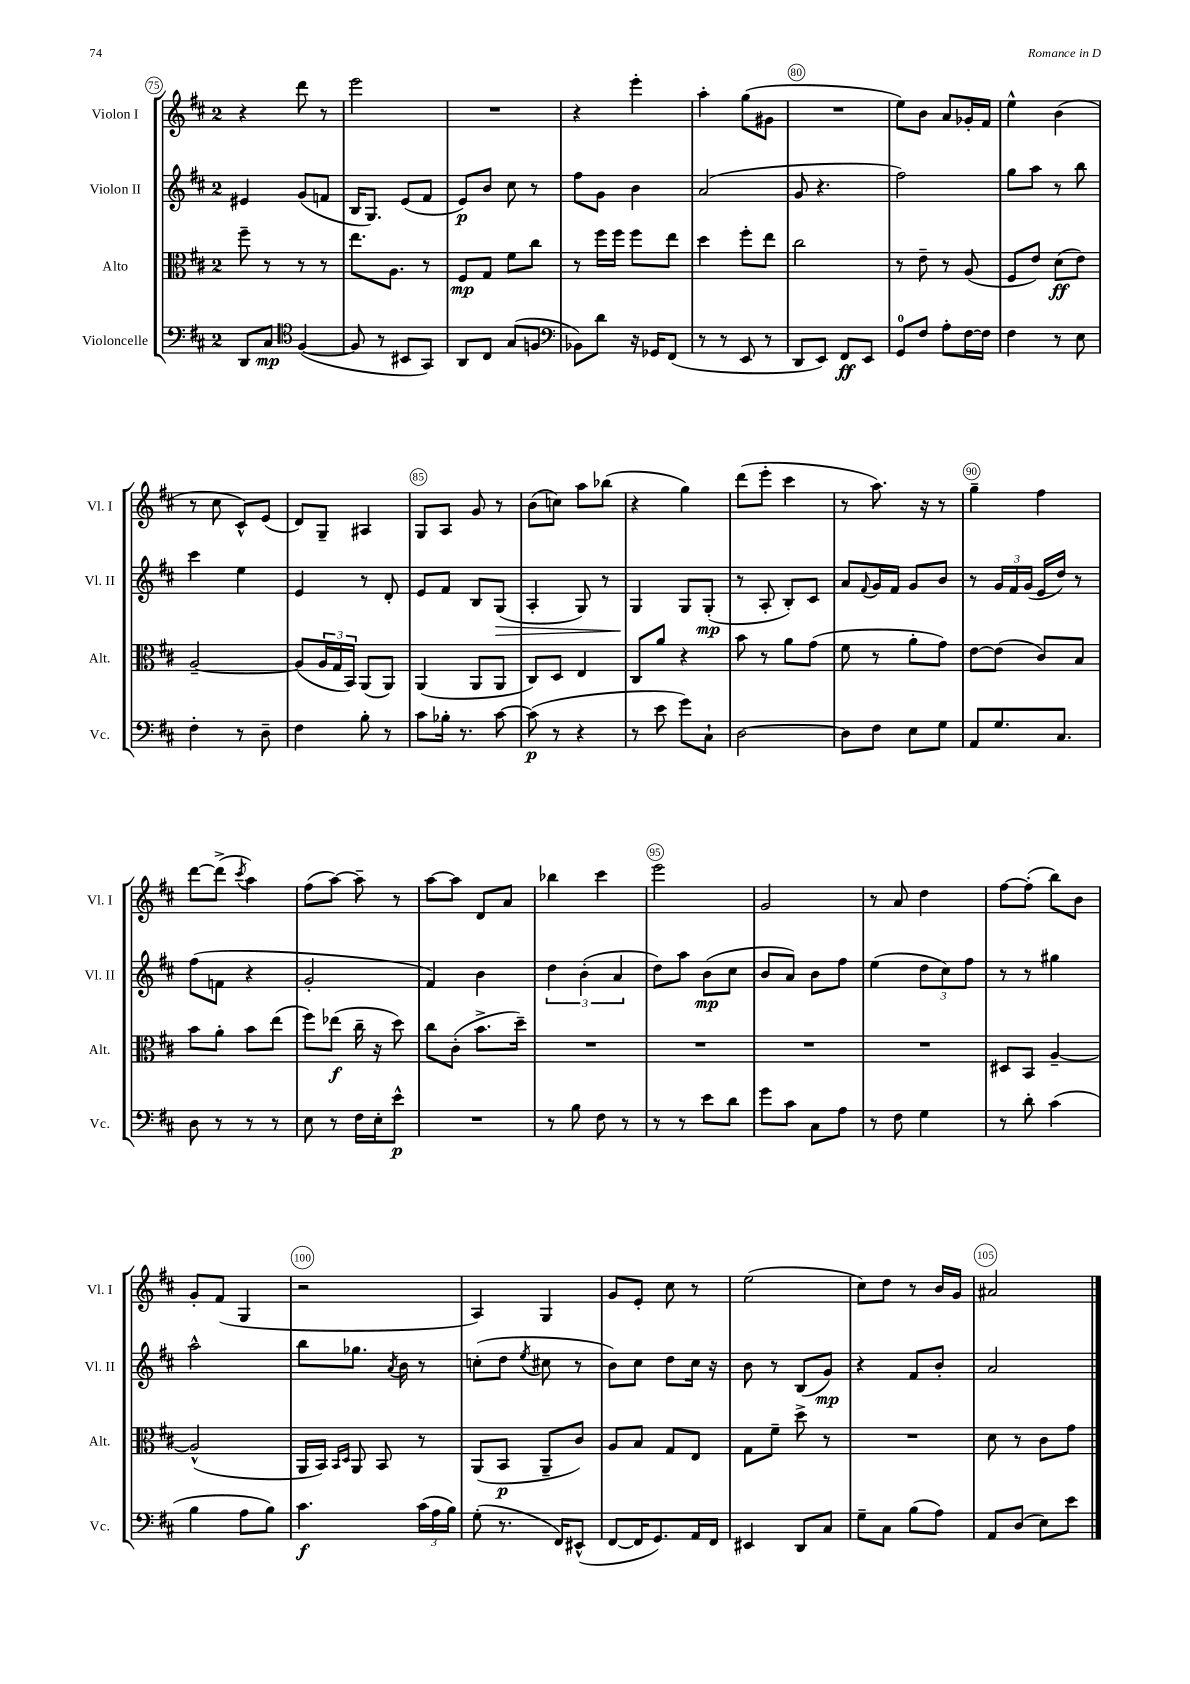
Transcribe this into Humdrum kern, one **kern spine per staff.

**kern	**dynam	**kern	**dynam	**kern	**dynam	**kern
*part4	*part4	*part3	*part3	*part2	*part2	*part1
*staff4	*staff4	*staff3	*staff3	*staff2	*staff2	*staff1
*I"Violoncelle	*	*I"Alto	*	*I"Violon II	*	*I"Violon I
*I'Vc.	*	*I'Alt.	*	*I'Vl. II	*	*I'Vl. I
*clefF4	*	*clefC3	*	*clefG2	*	*clefG2
*k[f#c#]	*	*k[f#c#]	*	*k[f#c#]	*	*k[f#c#]
*M2/4	*	*M2/4	*	*M2/4	*	*M2/4
=75	=75	=75	=75	=75	=75	=75
8DD/L	.	8ff#~\	.	4e#X/	.	4r
8C#/J	mp	8r	.	.	.	.
*clefC4	*	*	*	*	*	*
([4F#/	.	8r	.	(8g/L	.	8ddd\
.	.	8r	.	8fn/J	.	8r
=76	=76	=76	=76	=76	=76	=76
8F#/]	.	8.ee\L	.	16B/KL	.	2eee\
.	.	.	.	8.G/J)	.	.
8r	.	.	.	.	.	.
.	.	8.A\J	.	.	.	.
8BB#X/L	.	.	.	(8e/L	.	.
8GG/J)	.	8r	.	8f#/J	.	.
=77	=77	=77	=77	=77	=77	=77
8AA/L	.	8F#/L	mp	8e/L)	p	2r
8C#/J	.	8G/J	.	8b/J	.	.
(8G/L	.	8f#\L	.	8cc#\	.	.
8Fn/J	.	8cc#\J	.	8r	.	.
=78	=78	=78	=78	=78	=78	=78
*clefF4	*	*	*	*	*	*
8BB-X\L)	.	8r	.	8ff#\L	.	4r
8d\J	.	16ff#\LL	.	8g\J	.	.
.	.	16ff#\JJ	.	.	.	.
16r	.	8ff#\L	.	4b\	.	4eee'\
16GG-X/KL	.	.	.	.	.	.
(8FF#/J	.	8ee\J	.	.	.	.
=79	=79	=79	=79	=79	=79	=79
8r	.	4dd\	.	(2a/	.	4aa'\
8r	.	.	.	.	.	.
8EE/	.	8ff#'\L	.	.	.	(8gg\L
8r	.	8ee\J	.	.	.	8g#X\J
=80	=80	=80	=80	=80	=80	=80
8DD/L	.	2cc#\	.	8g/	.	2r
8EE/J)	.	.	.	4.r	.	.
8FF#/L	ff	.	.	.	.	.
8EE/J	.	.	.	.	.	.
=81	=81	=81	=81	=81	=81	=81
8GG/L	.	8r	.	2ff#\)	.	8ee\L)
8F#/J	.	8e~\	.	.	.	8b\J
8A'\L	.	8r	.	.	.	8a/L
[16F#\L	.	(8A/	.	.	.	16g-X'/L
16F#\JJ]	.	.	.	.	.	16f#/JJ
=82	=82	=82	=82	=82	=82	=82
4F#\	.	8F#/L	.	8gg\L	.	4ee^^\
.	.	8e/J)	.	8aa\J	.	.
8r	.	(8d\L	ff	8r	.	(4b\
8E\	.	8e\J)	.	8bb\	.	.
!!LO:LB:g=z
=83	=83	=83	=83	=83	=83	=83
4F#'\	.	[2A~/	.	4ccc#\	.	8r
.	.	.	.	.	.	8cc#\
8r	.	.	.	4ee\	.	8c#^^/L)
8D~\	.	.	.	.	.	(8e/J
=84	=84	=84	=84	=84	=84	=84
4F#\	.	(8A/L]	.	4e/	.	8d/L)
.	.	24A/L	.	.	.	8G~/J
.	.	24G/	.	.	.	.
.	.	24BB/JJ)	.	.	.	.
8B'\	.	(8AA/L	.	8r	.	4A#X/
8r	.	8AA/J)	.	8d'/	.	.
=85	=85	=85	=85	=85	=85	=85
8c#\L	.	(4AA/	.	8e/L	.	8G/L
16B-X'\Jk	.	.	.	8f#/J	.	8A/J
8.r	.	.	.	.	.	.
.	.	8AA/L	.	8B/L	.	8g/
!	!	!	!	!	!LO:HP:b	!
[8c#\	.	8AA/J	.	(8G/J	>	8r
=86	=86	=86	=86	=86	=86	=86
(8c#\]	p	8C#/L)	.	4A'/	.	(8b\L
8r	.	8D/J	.	.	.	8ccn\J)
4r	.	4E/	.	8G/)	.	8aa\L
.	.	.	.	8r	.	(8bb-X\J
=87	=87	=87	=87	=87	=87	=87
8r	.	8C#/L	.	4G/	.	4r
8e\	.	8a/J	.	.	.	.
8g\L)	.	4r	.	8G/L	]	4gg\)
8C#`\J	.	.	.	(8G'/J	mp	.
=88	=88	=88	=88	=88	=88	=88
[2D\	.	8b\	.	8r	.	(8ddd\L
.	.	8r	.	8A'/	.	8eee'\J
.	.	8a\L	.	8B'/L)	.	4ccc#\
.	.	(8g\J	.	8c#/J	.	.
=89	=89	=89	=89	=89	=89	=89
8D\L]	.	8f#\	.	8a/L	.	8r
.	.	.	.	8qqf#/	.	.
8F#\J	.	8r	.	16g/L	.	8.aa\)
.	.	.	.	16f#/JJ	.	.
8E\L	.	8a'\L	.	8g/L	.	.
.	.	.	.	.	.	16r
8G\J	.	8g\J)	.	8b/J	.	8r
=90	=90	=90	=90	=90	=90	=90
8AA/L	.	[8e\L	.	8r	.	4gg~\
8.G/	.	(8e\J]	.	24g/LL	.	.
.	.	.	.	24f#/	.	.
.	.	.	.	(24g/JJ	.	.
.	.	8c#/L)	.	16e/LL	.	4ff#\
8.C#/J	.	.	.	16dd/JJ)	.	.
.	.	8B/J	.	8r	.	.
!!LO:LB:g=z
=91	=91	=91	=91	=91	=91	=91
8D\	.	8b\L	.	(8ff#\L	.	[8ddd\L
8r	.	8a'\J	.	8fn\J	.	(8ddd^\J]
.	.	.	.	.	.	8qccc#/
8r	.	8b\L	.	4r	.	4aa\)
8r	.	(8ee\J	.	.	.	.
=92	=92	=92	=92	=92	=92	=92
8E\	.	8ff#\L)	.	2g'/	.	(8ff#\L
8r	.	(8ee-X\J	f	.	.	[8aa\J)
16F#\LL	.	16cc#~\	.	.	.	8aa~\]
16E'\J	.	16r	.	.	.	.
8e^^\J	p	8dd\)	.	.	.	8r
=93	=93	=93	=93	=93	=93	=93
2r	.	8cc#\L	.	4f#/)	.	[8aa\L
.	.	(8c#'\J	.	.	.	8aa\J]
.	.	8.b^\L	.	4b\	.	8d/L
.	.	.	.	.	.	8a/J
.	.	16dd~\Jk)	.	.	.	.
=94	=94	=94	=94	=94	=94	=94
8r	.	2r	.	6dd\	.	4bb-X\
8B\	.	.	.	.	.	.
.	.	.	.	(6b'\	.	.
8F#\	.	.	.	.	.	4ccc#\
.	.	.	.	6a/	.	.
8r	.	.	.	.	.	.
=95	=95	=95	=95	=95	=95	=95
8r	.	2r	.	8dd\L)	.	2eee\
8r	.	.	.	8aa\J	.	.
8e\L	.	.	.	(8b\L	mp	.
8d\J	.	.	.	8cc#\J	.	.
=96	=96	=96	=96	=96	=96	=96
8g\L	.	2r	.	8b/L	.	2g/
8c#\J	.	.	.	8a/J)	.	.
8C#\L	.	.	.	8b\L	.	.
8A\J	.	.	.	8ff#\J	.	.
=97	=97	=97	=97	=97	=97	=97
8r	.	2r	.	(4ee\	.	8r
8F#\	.	.	.	.	.	8a/
4G\	.	.	.	12dd\L	.	4dd\
.	.	.	.	12cc#\)	.	.
.	.	.	.	12ff#\J	.	.
=98	=98	=98	=98	=98	=98	=98
8r	.	8D#X/L	.	8r	.	[8ff#\L
8d'\	.	8BB/J	.	8r	.	(8ff#'\J]
(4c#\	.	[4A~/	.	4gg#X\	.	8bb\L)
.	.	.	.	.	.	8b\J
!!LO:LB:g=z
=99	=99	=99	=99	=99	=99	=99
4B\	.	(2A^^/]	.	2aa^^\	.	8g'/L
.	.	.	.	.	.	(8f#/J
8A\L	.	.	.	.	.	4G/
8B\J)	.	.	.	.	.	.
=100	=100	=100	=100	=100	=100	=100
4.c#\	f	16AA/LL	.	8bb\L	.	2r
.	.	16BB/JJ)	.	.	.	.
.	.	16qqBB/LL	.	.	.	.
.	.	16qqD/JJ	.	.	.	.
.	.	8AA/	.	8.gg-X\J	.	.
.	.	8BB/	.	.	.	.
.	.	.	.	8qa/	.	.
.	.	.	.	16b\	.	.
(24c#\LL	.	8r	.	8r	.	.
24A\	.	.	.	.	.	.
24B\JJ)	.	.	.	.	.	.
=101	=101	=101	=101	=101	=101	=101
(8G'\	.	(8AA/L	.	(8ccn'\L	.	4A/)
8.r	.	8BB/J	p	8dd\J	.	.
.	.	.	.	8qee/	.	.
.	.	8AA~/L	.	8cc#X\	.	4G/
16FF#/KL)	.	.	.	.	.	.
(8EE#X^^/J	.	8c#/J)	.	8r	.	.
=102	=102	=102	=102	=102	=102	=102
[8FF#/L	.	8A/L	.	8b\L)	.	8g/L
16FF#/K]	.	8B/J	.	8cc#\J	.	8e'/J
8.GG/)	.	.	.	.	.	.
.	.	8G/L	.	8dd\L	.	8cc#\
16AA/L	.	8E/J	.	16cc#\Jk	.	8r
16FF#/JJ	.	.	.	16r	.	.
=103	=103	=103	=103	=103	=103	=103
4EE#X/	.	8G\L	.	8b\	.	(2ee\
.	.	8f#~\J	.	8r	.	.
8DD/L	.	8dd^\	.	(8B/L	.	.
8C#/J	.	8r	.	8g/J)	mp	.
=104	=104	=104	=104	=104	=104	=104
8G~\L	.	2r	.	4r	.	8cc#\L)
8C#\J	.	.	.	.	.	8dd\J
(8B\L	.	.	.	8f#/L	.	8r
8A\J)	.	.	.	8b'/J	.	16b/LL
.	.	.	.	.	.	16g/JJ
=105	=105	=105	=105	=105	=105	=105
8AA/L	.	8d\	.	2a/	.	2a#X/
(8D/J	.	8r	.	.	.	.
8E\L)	.	8c#\L	.	.	.	.
8e\J	.	8g\J	.	.	.	.
==	==	==	==	==	==	==
*-	*-	*-	*-	*-	*-	*-
